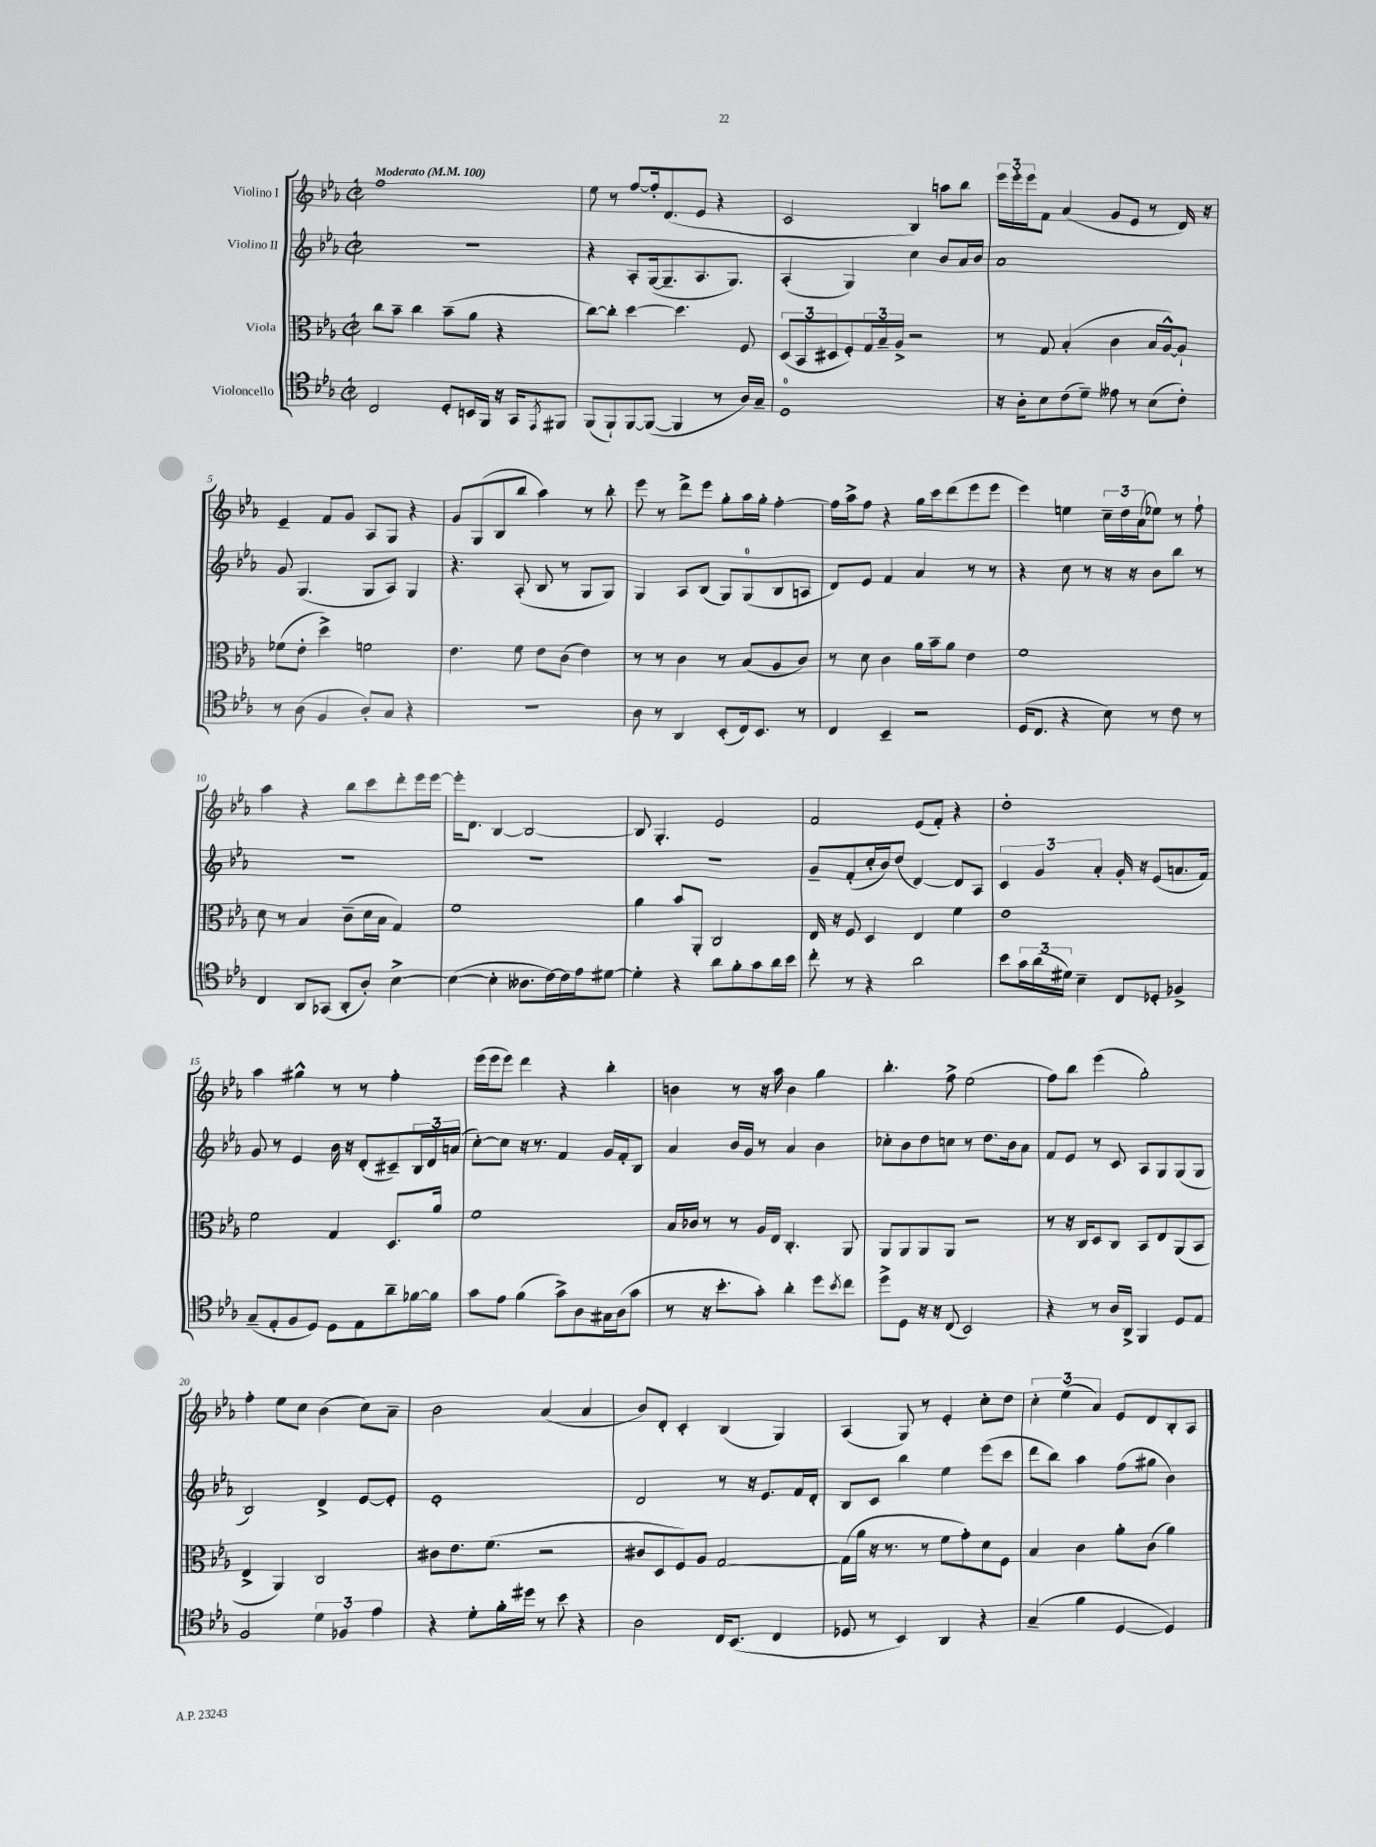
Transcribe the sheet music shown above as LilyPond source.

<<
\new StaffGroup <<
\new Staff = "s0" \with { instrumentName = "Violino I" } {
    \clef treble \key ees \major \defaultTimeSignature \time 2/2 \tempo "Moderato" 4 = 100
    f''1 |
    ees''8 r8 f''8~ f''16-. d'8.( ees'8 r4 |
    c'2 bes4) a''8 bes''8 |
    \tuplet 3/2 { ees'''16 ees'''16-. ees'''16 } f'8 aes'4( g'8 ees'8 r8 d'16) r16 |
    ees'4-- f'8 g'8 aes8 g8 r4 |
    g'8 g8( bes8 bes''8 aes''4) r8 bes''8-. |
    ees'''8 r8 d'''8-> ees'''8 g''8-. aes''16 g''16-. f''4~-. |
    f''16 aes''16-> f''8 r4 g''16 c'''16 d'''8( ees'''8 ees'''8 |
    ees'''4) e''4 \tuplet 3/2 { c''16-- d''16 aes'16( } ees''8) r8 f''8-! |
    aes''4 r4 bes''8 c'''8 d'''8-. ees'''16 ees'''16~ |
    ees'''16-. d'8. bes4~ bes2~ |
    bes8 g4.-. ees'2 |
    f'2 ees'8( f'8-.) r4 |
    d''1-. |
    aes''4 gis''4-^ r8 r8 f''4-. |
    ees'''16( ees'''16 ees'''8) d'''4 r4 bes''4-. |
    b'4 r8 r16 aes''16 b'4 g''4 |
    bes''4.-. f''8-> ees''2( |
    f''8) bes''8 ees'''4( g''2-.) |
    f''4-. ees''8 c''8 bes'4( c''8) aes'8-- |
    bes'2 aes'4( aes'4 |
    bes'8) d'8-. c'4-. bes4( g4) |
    aes4( g8) r8 ees'4-. c''8-. d''8 |
    \tuplet 3/2 { c''4-. ees''4( aes'4) } ees'8 d'8 bes8-. aes8 \bar "|." |
}
\new Staff = "s1" \with { instrumentName = "Violino II" } {
    \clef treble \key ees \major \defaultTimeSignature \time 2/2
    r1 |
    r4 aes8-. g16~( g8.-- aes8. g8.) |
    aes4-.( g4) c''4 bes'8 aes'16 bes'16 |
    aes'1 |
    g'8 g4.( g8 aes8) g4 |
    r4. aes8-.( bes8 r8 g8 g8) |
    g4 aes8 bes8( g8) g8-0( bes8 a8 |
    d'8) ees'8 f'4 aes'4 r8 r8 |
    r4 c''8 r8 r16 r16 bes'8 bes''8 r8 |
    R1 |
    R1 |
    R1 |
    g'8-- f'8-.( c''16-. bes'16) d''8( d'4~) d'8 aes8 |
    \tuplet 3/2 { c'4 g'4 aes'4-. } g'16-. r16 ees'8( a'8. f'16) |
    g'8 r8 ees'4 bes'16 r16 d'8-.( cis'8--) \tuplet 3/2 { bes16 d'16 a'16( } |
    c''8~-.) c''8 r16 r8. f'4 g'16 f'16-. bes8 |
    aes'4 bes'16 g'16 r8 aes'4 bes'4 |
    ces''8-. bes'8 d''8 c''8 r8 d''8. bes'16 aes'8 |
    f'8 ees'8 r8 c'8 aes8 g8 g8( g8 |
    bes2) d'4-> ees'8~ ees'8-. |
    ees'1-. |
    d'2 r8 r16 ees'8. f'16 d'16-. |
    bes8 c'8 bes''4 ees''4 ees'''8( c'''8 |
    d'''8 bes''8) aes''4 f''8( gis''8 bes'4) \bar "|." |
}
\new Staff = "s2" \with { instrumentName = "Viola" } {
    \clef alto \key ees \major \defaultTimeSignature \time 2/2
    c''8 bes'8-- c''4 bes'8--( aes'8 r4 |
    c''8~) c''8-. d''4~ d''4. f8 |
    \tuplet 3/2 { d8( bes,8 dis8 } f8-.) \tuplet 3/2 { g16 bes16-- aes16-> } r2 |
    r8 g8 bes4-.( c'4 bes16 aes16~-^) aes8-! |
    fes'8( ees'8-. d''4->) f'2 |
    ees'4. f'8 ees'8 c'8( ees'4) |
    r8 r8 c'4 r8 bes8( aes8 c'8) |
    r8 d'8 c'4 aes'16 bes'16-- aes'8 ees'4 |
    f'1 |
    d'8 r8 bes4 c'8--( d'16 bes16 g4) |
    f'1 |
    aes'4 bes'8 aes,8-. c2 |
    ees16 r16 f8 d4 ees4 f'4 |
    ees'1 |
    f'2 g4 d8. aes'16 |
    f'1 |
    bes16 ces'16 r8 r8 aes16 ees16 c4.-. aes,8 |
    aes,8 aes,8 aes,8 aes,8 r2 |
    r8 r16 c16 d8 c8 bes,8 ees8 aes,8( bes,8 |
    ees4-> aes,4) c2 |
    cis'8 ees'8. f'8.( r2 |
    cis'8 d8 f8) aes8 g2~ |
    g16( aes'16 r16 r8. r8 f'8 g'8-.) d'8 f8 |
    bes4 c'4 aes'8-. c'8( aes'4) \bar "|." |
}
\new Staff = "s3" \with { instrumentName = "Violoncello" } {
    \clef tenor \key ees \major \defaultTimeSignature \time 2/2
    c2 d8-. b,16 f,16 r16 g,16 \acciaccatura { ees,8 } fis,8 |
    f,8( f,8-!) f,8~ f,8~( f,4 r8 aes16) g16-- |
    d1-0 |
    r16 aes16-. bes8 c'8( d'8--) eeses'8 r8 bes8( c'8-.) |
    r8 aes8( f4 aes8-.) g8 r4 |
    R1 |
    aes8 r8 aes,4 bes,8-.( c16) bes,8. r8 |
    c4 bes,4-- r2 |
    d16( c8. r4 bes8) r8 c'8 r8 |
    c4 aes,8 ges,8( aes,8-. aes8-.) bes4~-> |
    bes4~( bes4-. aeses8. c'16~) c'16 ees'16 dis'8~ |
    dis'4-. r4 aes'8 f'8-. g'8 aes'16 bes'16 |
    c''8-. r8 r4 aes'2 |
    bes'8 \tuplet 3/2 { g'16 aes'16( dis'16) } bes4-- c8 des8-. fes4-> |
    g8--( ees8-. f8 d8) d8 ees8 aes'8-- fes'16~ fes'16 |
    g'8 ees'8 f'4( g'8->) aes8 gis16 aes16( g'8 |
    r8 r16 bes'8.-. g'8-.) aes'4-. d''8 \acciaccatura { bes'8 } c''8 |
    d''8-> d8 r16 r16 c8( bes,2) |
    r4 r8 aes16 aes,16-> f,4 d8 ees8 |
    f2 \tuplet 3/2 { d'4 fes4 ees'4 } |
    r4 d'8-. f'16-. dis''16 r8 bes'8 r4 |
    aes2 c16 bes,8.( c4 |
    des8 r8 bes,4) aes,4 r4 |
    g4--( f'4 d4~ d4) \bar "|." |
}
>>
>>
